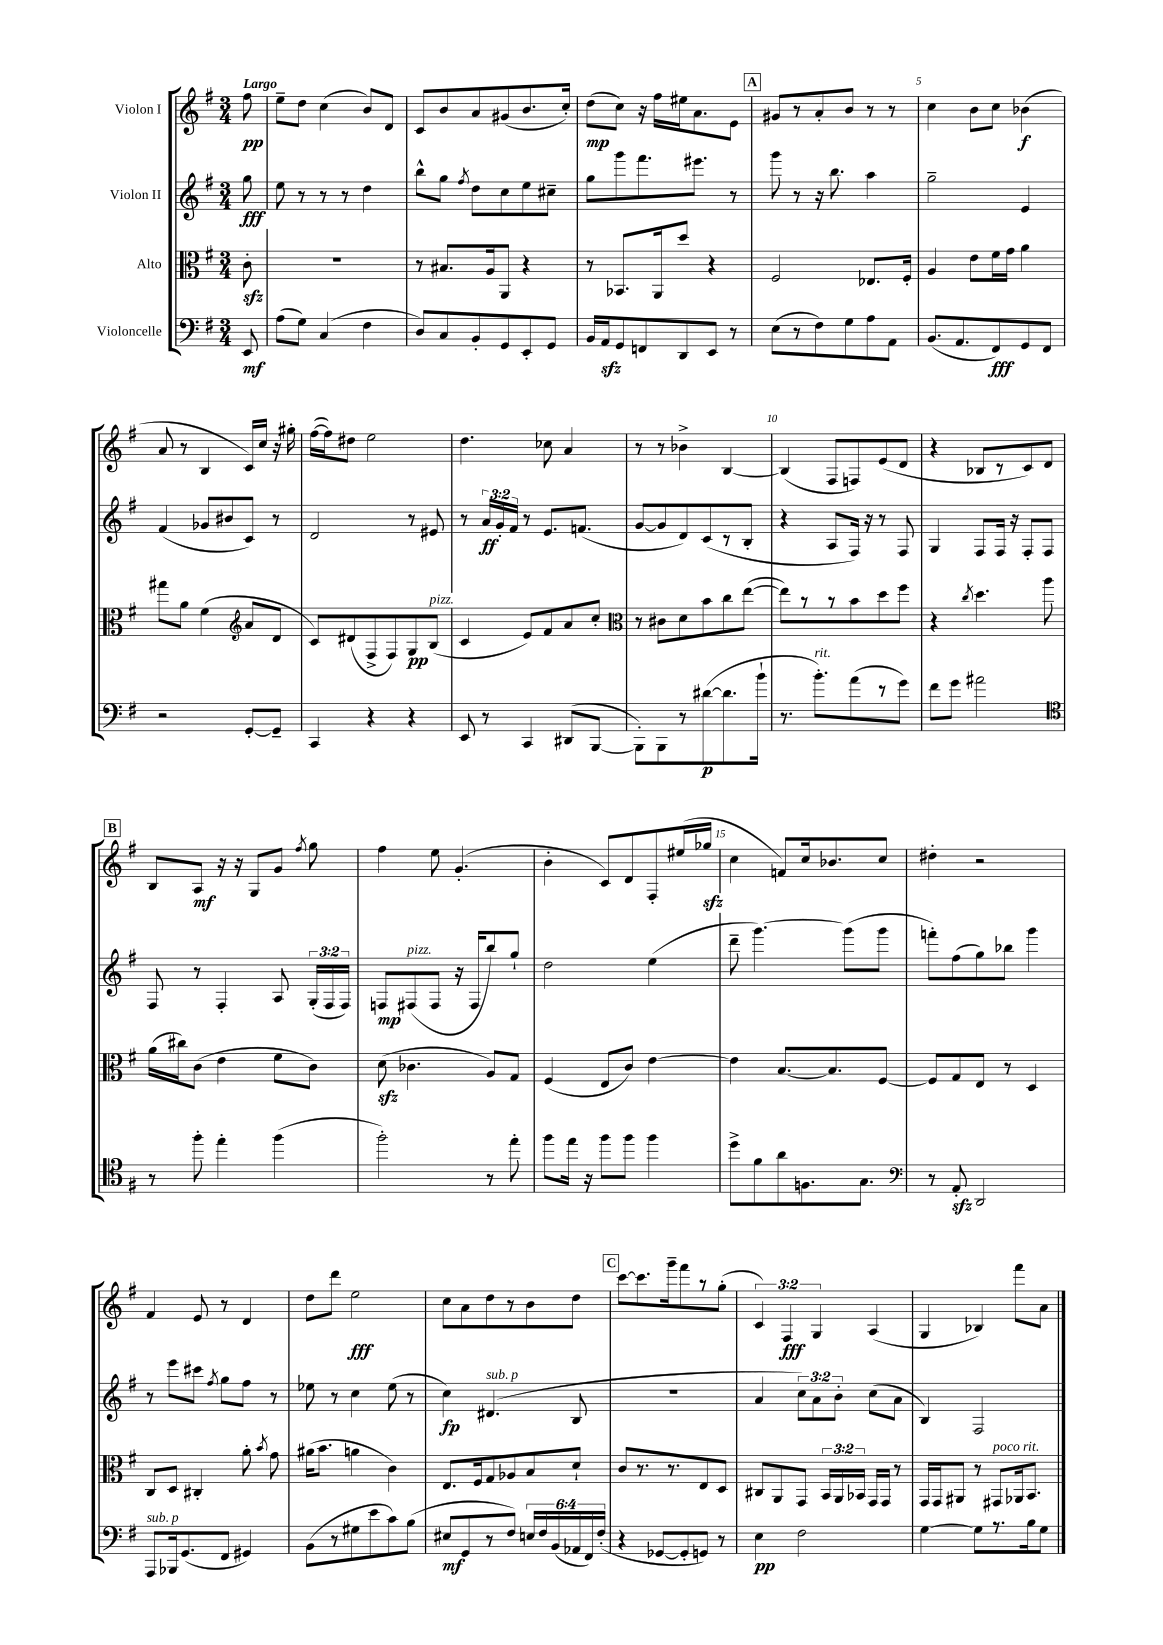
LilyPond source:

<<
\new StaffGroup <<
\new Staff = "s0" \with { instrumentName = "Violon I" } {
    \clef treble \key g \major \numericTimeSignature \time 3/4 \override Staff.TupletNumber.text = #tuplet-number::calc-fraction-text \partial 8 \tempo "Largo"
    \autoBeamOff fis''8\pp |
    e''8[-- d''8] c''4( b'8[) d'8] |
    c'8[ b'8 a'8 gis'8( b'8. c''16]-.) |
    d''8[\mp( c''8]) r16 fis''16[ eis''16 a'8. e'8] |
    \mark \markup { \box "A" } gis'8[ r8 a'8-. b'8] r8 r8 |
    c''4 b'8[ c''8] bes'4\f( |
    a'8 r8 b4 c'16[) c''16] r16 gis''16-. |
    fis''16[~( fis''16) dis''8] e''2 |
    d''4. ces''8 a'4 |
    r8 r8 bes'4-> b4~ |
    b4( fis8[ f8) e'8( d'8] |
    r4 bes8[ r8 c'8) d'8] |
    \mark \markup { \box "B" } b8[ a8]\mf r16 r16 g8[ g'8] \acciaccatura { fis''8 } g''8 |
    fis''4 e''8 g'4.-.( |
    b'4-. c'8[) d'8 fis8-. eis''16( ges''16]\sfz |
    c''4 f'8[) c''16 bes'8. c''8] |
    dis''4-. r2 |
    fis'4 e'8 r8 d'4 |
    d''8[ d'''8] e''2\fff |
    c''8[ a'8 d''8 r8 b'8 d''8] |
    \mark \markup { \box "C" } c'''8[~ c'''8. g'''16-- fis'''8 r8 g''8]-.( |
    \tuplet 3/2 { c'4) fis4\fff g4 } a4( |
    g4 bes4) fis'''8[ a'8] \bar "|." |
}
\new Staff = "s1" \with { instrumentName = "Violon II" } {
    \clef treble \key g \major \numericTimeSignature \time 3/4 \override Staff.TupletNumber.text = #tuplet-number::calc-fraction-text \partial 8
    \autoBeamOff g''8\fff |
    e''8 r8 r8 r8 d''4 |
    b''8[-^ g''8] \acciaccatura { fis''8 } d''8[ c''8 e''8 cis''8]-- |
    g''8[ g'''8 fis'''8. eis'''8.] r8 |
    \mark \markup { \box "A" } g'''8 r8 r16 b''8. a''4 |
    g''2-- e'4 |
    fis'4( ges'8[ bis'8 c'8]) r8 |
    d'2 r8 eis'8 |
    r8 \tuplet 3/2 { a'16[\ff g'16-. fis'16] } r8 e'8.[ f'8.]( |
    g'8[~ g'8 d'8) c'8( r8 b8]-. |
    r4 a8[ fis16]) r16 r8 fis8 |
    g4 fis8[ fis16] r16 fis8[-. fis8] |
    \mark \markup { \box "B" } fis8 r8 fis4-. a8 \tuplet 3/2 { g16[-.( fis16 fis16]) } |
    f8[\mp fis8^\markup { \italic "pizz." }( fis8] r16 fis16[ b''8) g''8]-! |
    d''2 e''4( |
    d'''8-- g'''4.~) g'''8[( g'''8] |
    f'''8[-.) fis''8( g''8) bes''8] g'''4 |
    r8 e'''8[ cis'''8] \acciaccatura { fis''8 } g''8[ fis''8] r8 |
    ees''8 r8 c''4 ees''8( r8 |
    c''4\fp) dis'4.^\markup { \italic "sub. p" }( b8 |
    \mark \markup { \box "C" } R2. |
    a'4 \tuplet 3/2 { c''8[) a'8 b'8]-. } c''8[( a'8] |
    b4) fis2 \bar "|." |
}
\new Staff = "s2" \with { instrumentName = "Alto" } {
    \clef alto \key g \major \numericTimeSignature \time 3/4 \override Staff.TupletNumber.text = #tuplet-number::calc-fraction-text \partial 8
    \autoBeamOff c'8-.\sfz |
    R2. |
    r8 bis8.[ a16 a,8] r4 |
    r8 bes,8.[ a,16 d''8] r4 |
    \mark \markup { \box "A" } fis2 ees8.[ fis16]-. |
    a4 e'8[ fis'16 g'16] a'4 |
    gis''8[ a'8] fis'4( \clef treble a'8[ d'8] |
    c'8[) dis'8( fis8-> fis8) g8\pp b8]^\markup { \italic "pizz." }( |
    c'4 e'8[) fis'8 a'8 c''8]-. |
    \clef alto r8 cis'8[ d'8 b'8 c''8 e''8]~( |
    e''8[) r8 r8 b'8 d''8 fis''8] |
    r4 \acciaccatura { c''8 } d''4. a''8 |
    \mark \markup { \box "B" } a'16[( cis''16) c'8]( e'4 fis'8[ c'8]) |
    d'8\sfz( ces'4. a8[) g8] |
    fis4( e8[ c'8]) e'4~ |
    e'4 b8.[~ b8. fis8]~ |
    fis8[ g8 e8] r8 d4 |
    c8[ d8] cis4-. a'8-. \acciaccatura { b'8 } g'8 |
    ais'16[( b'8.] a'4 c'4) |
    e8.[ fis16 g8 aes8 b8 d'8]-! |
    \mark \markup { \box "C" } c'8[ r8. r8. e8 d8] |
    cis8[ a,8 g,8] \tuplet 3/2 { b,16[ a,16 bes,16] } g,16[ g,16] r8 |
    g,16[ g,16 ais,8] r8 gis,8[^\markup { \italic "poco rit." } aes,16 b,8.] \bar "|." |
}
\new Staff = "s3" \with { instrumentName = "Violoncelle" } {
    \clef bass \key g \major \numericTimeSignature \time 3/4 \override Staff.TupletNumber.text = #tuplet-number::calc-fraction-text \partial 8
    \autoBeamOff e,8\mf |
    a8[( g8]) c4( fis4 |
    d8[) c8 b,8-. g,8 e,8-. g,8] |
    b,16[ a,16\sfz g,8 f,8 d,8 e,8] r8 |
    \mark \markup { \box "A" } e8[( r8 fis8) g8 a8 a,8] |
    b,8.[( a,8. fis,8\fff) g,8 fis,8] |
    r2 g,8[~-. g,8]-- |
    c,4 r4 r4 |
    e,8 r8 c,4 dis,8[( b,,8]~ |
    b,,8[-.) b,,8 r8 dis'8~\p( dis'8. b'16]-! |
    r8. b'8.[-.^\markup { \italic "rit." }) a'8( r8 g'8]) |
    fis'8[ g'8] ais'2 |
    \mark \markup { \box "B" } \clef tenor r8 fis''8-. e''4-. fis''4( |
    fis''2-.) r8 e''8-. |
    fis''8[ e''16] r16 fis''8[ fis''8] fis''4 |
    d''8[-> fis'8 a'8 f8. g8.] |
    \clef bass r8 a,8-.\sfz d,2 |
    a,,8[^\markup { \italic "sub. p" } bes,,16 g,8.( fis,8] gis,4) |
    b,8[( r8 gis8 e'8 c'8) b8]( |
    eis8[\mf g,8 r8 fis8]) \tuplet 6/4 { e16[ fis16 b,16( aes,16 fis,16) fis16]-.( } |
    \mark \markup { \box "C" } r4 ges,8[~ ges,8-. g,8]) r8 |
    e4\pp fis2 |
    g4~ g8[ r8. b16 g8] \bar "|." |
}
>>
>>
\layout { \context { \Score \override BarNumber.break-visibility = ##(#f #t #t) barNumberVisibility = #(every-nth-bar-number-visible 5) } }
